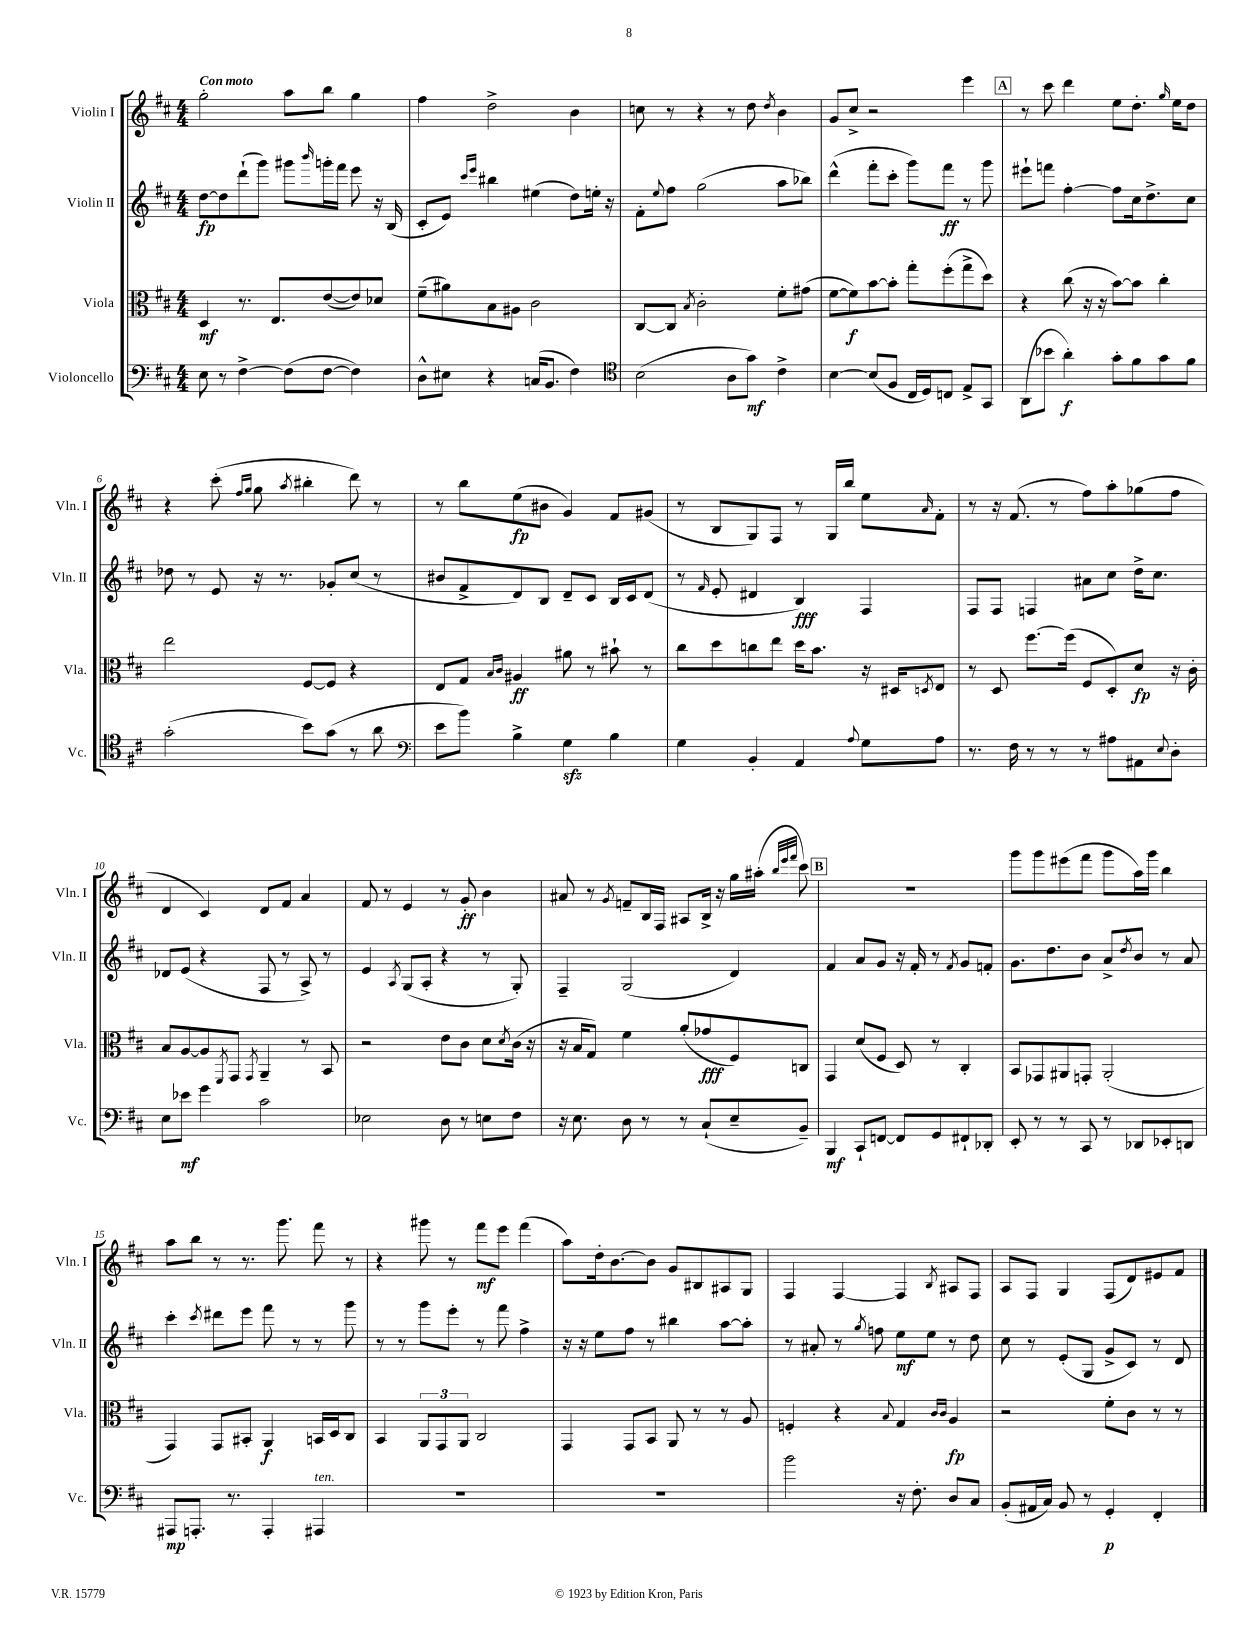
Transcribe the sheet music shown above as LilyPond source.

<<
\new StaffGroup <<
\new Staff = "s0" \with { instrumentName = "Violin I" shortInstrumentName = "Vln. I" } {
    \clef treble \key d \major \numericTimeSignature \time 4/4 \tempo "Con moto"
    g''2-. a''8 b''8 g''4 |
    fis''4 d''2-> b'4 |
    c''8 r8 r4 r8 d''8 \acciaccatura { d''8 } b'4 |
    g'8 cis''8-> r2 e'''4 |
    \mark \markup { \box "A" } r8 cis'''8 d'''4 e''8 d''8.-. \grace { g''16 } e''16 d''8 |
    r4 cis'''8-.( \grace { fis''16 g''16 } g''8 \acciaccatura { a''8 } bis''4-. d'''8) r8 |
    r8 b''8 e''8\fp( bis'8 g'4) fis'8 gis'8( |
    r8 b8 g8) fis8 r8 g16 b''16 e''8 \grace { a'16 } fis'8-. |
    r8 r16 fis'8.( r8 fis''8) a''8-. ges''8( fis''8 |
    d'4 cis'4) d'8 fis'8 a'4 |
    fis'8 r8 e'4 r8 g'8-.\ff b'4 |
    ais'8 r8 \acciaccatura { g'8 } f'8-- b16 fis16 ais8 b16-> r16 g''16 ais''16-.( \grace { b''32 e'''32 fis'''32 } cis'''8) |
    \mark \markup { \box "B" } R1 |
    g'''8 g'''8 eis'''8( fis'''8 g'''8 a''16) g'''16 b''4 |
    a''8 b''8 r8 r8. g'''8. fis'''8 r8 |
    r4 gis'''8 r8 fis'''8\mf e'''8 fis'''4( |
    a''8) d''16-. b'8.~ b'8 g'8 bis8 ais8 g8 |
    fis4 fis4~ fis4 \acciaccatura { b8 } ais8 fis8 |
    a8 fis8 g4 fis8( d'8) eis'8 fis'8 \bar "|." |
}
\new Staff = "s1" \with { instrumentName = "Violin II" shortInstrumentName = "Vln. II" } {
    \clef treble \key d \major \numericTimeSignature \time 4/4
    d''8~\fp d''8 d'''8-!( g'''8) gis'''8 \grace { b'''16 } g'''16-. fis'''16 e'''8 r16 b16( |
    cis'8-. e'8) \grace { cis'''16 e'''16 } bis''4 eis''4( d''8) e''16-. r16 |
    fis'8-. \appoggiatura { e''8 } fis''8 g''2( a''8 bes''8) |
    d'''4-^( fis'''8-. cis'''8-. g'''8) fis'''8\ff r8 g'''8 |
    \mark \markup { \box "A" } eis'''8-! f'''8 fis''4~-. fis''8 cis''16 d''8.-> cis''8 |
    des''8 r8 e'8 r16 r8. ges'8-. cis''8( r8 |
    bis'8 fis'8-> d'8) b8 d'8-- cis'8 b16 cis'16 d'8( |
    r8 \grace { fis'16 } e'8-. dis'4 b4\fff) fis4 |
    fis8 fis8 f4 ais'8 cis''8 d''16-> cis''8. |
    des'8 e'8( r4 fis8 r8 a8->) r8 |
    e'4 \acciaccatura { a8 } g8( a8-. r4 r8 g8-.) |
    fis4-- g2( d'4) |
    \mark \markup { \box "B" } fis'4 a'8 g'8 r16 fis'16-. r8 \acciaccatura { fis'8 } g'8 f'8-. |
    g'8. d''8. b'8 a'8-> \acciaccatura { d''8 } b'8 r8 a'8 |
    cis'''4-. \acciaccatura { cis'''8 } dis'''8 e'''8 fis'''8 r8 r8 g'''8 |
    r8 r8 g'''8 e'''8-. r8 fis'''8 fis''4-> |
    r16 r16 e''8 fis''8 r8 bis''4 a''8~ a''8-. |
    r8 ais'8-. r8 \acciaccatura { g''8 } f''8 e''8\mf e''8 r8 d''8 |
    cis''8 r8 e'8-.( g8 g'8-> cis'8) r8 d'8 \bar "|." |
}
\new Staff = "s2" \with { instrumentName = "Viola" shortInstrumentName = "Vla." } {
    \clef alto \key d \major \numericTimeSignature \time 4/4
    d4\mf r8. e8. e'8~( e'8) des'8 |
    fis'8--( ais'8) b8 ais8 cis'2 |
    cis8~ cis8 \acciaccatura { b8 } cis'2-. fis'8-. gis'8( |
    fis'8~ fis'8\f) b'8~ b'8-. g''8-. fis''8-.( g''8-> d''8) |
    \mark \markup { \box "A" } r4 cis''8( r16 r16 b'8~) b'8 cis''4-. |
    e''2 fis8~ fis8 r4 |
    e8 g8 \grace { b16 cis'16 } ais4\ff ais'8 r8 bis'8-! r8 |
    cis''8 d''8 c''8 e''8 d''16 b'8. r16 dis16 \acciaccatura { d8 } e8 |
    r8 d8 fis''8.~ fis''16( fis8 d8-.) d'8\fp r16 cis'16-. |
    b8 a8~ a8 \acciaccatura { fis,8 } g,8 \acciaccatura { g,8 } a,4-- r8 b,8 |
    r2 e'8 cis'8 d'8 \acciaccatura { d'8 } cis'16( r16 |
    r16 b16 g8) fis'4 a'8-.( ges'8\fff fis8) c8 |
    \mark \markup { \box "B" } g,4 d'8( fis8 d8) r8 cis4-. |
    b,8 ges,8 ais,8 g,8-. ais,2-.( |
    g,4) g,8 bis,8-. a,4\f b,16 d16 cis8 |
    b,4 \tuplet 3/2 { a,8 g,8 a,8 } cis2 |
    g,4 g,8 b,8 a,8 r8 r8 a8 |
    f4-. r4 \appoggiatura { b8 } g4 \grace { cis'16 cis'16 } a4\fp |
    r2 fis'8-. cis'8 r8 r8 \bar "|." |
}
\new Staff = "s3" \with { instrumentName = "Violoncello" shortInstrumentName = "Vc." } {
    \clef bass \key d \major \numericTimeSignature \time 4/4
    e8 r8 fis4~-> fis8( fis8~ fis4) |
    d8-^ eis8 r4 c16( b,8. fis4) |
    \clef tenor b2( a8 g'8\mf) cis'4-> |
    b4~ b8( fis8 cis16 d16) c8 e8-> g,8 |
    \mark \markup { \box "A" } a,8( bes'8 a'4-.\f) g'8-. fis'8 g'8 fis'8 |
    g'2-.( b'8) g'8( r8 a'8 |
    \clef bass e'8 b'8) b4-> g4\sfz b4 |
    g4 b,4-. a,4 \appoggiatura { a8 } g8 a8 |
    r8. fis16 r8 r8 r8 ais8 ais,8 \appoggiatura { e8 } d8-. |
    e8 ees'8\mf g'4 cis'2 |
    ees2 d8 r8 e8 fis8 |
    r16 e8. d8 r8 r8 cis8-!( e8-- b,8--) |
    \mark \markup { \box "B" } b,,4\mf cis,8-! f,8~ f,8 g,8 fis,8-! des,8-. |
    e,8-. r8 r8 cis,8 r8 des,8 ees,8-. d,8 |
    ais,,8\mp a,,8.-. r8. a,,4-. ais,,4^\markup { \italic "ten." } |
    R1 |
    R1 |
    b'2 r16 fis8.-. d8 cis8 |
    b,8-.( ais,16 cis16) b,8 r8 g,4-.\p fis,4-. \bar "|." |
}
>>
>>
